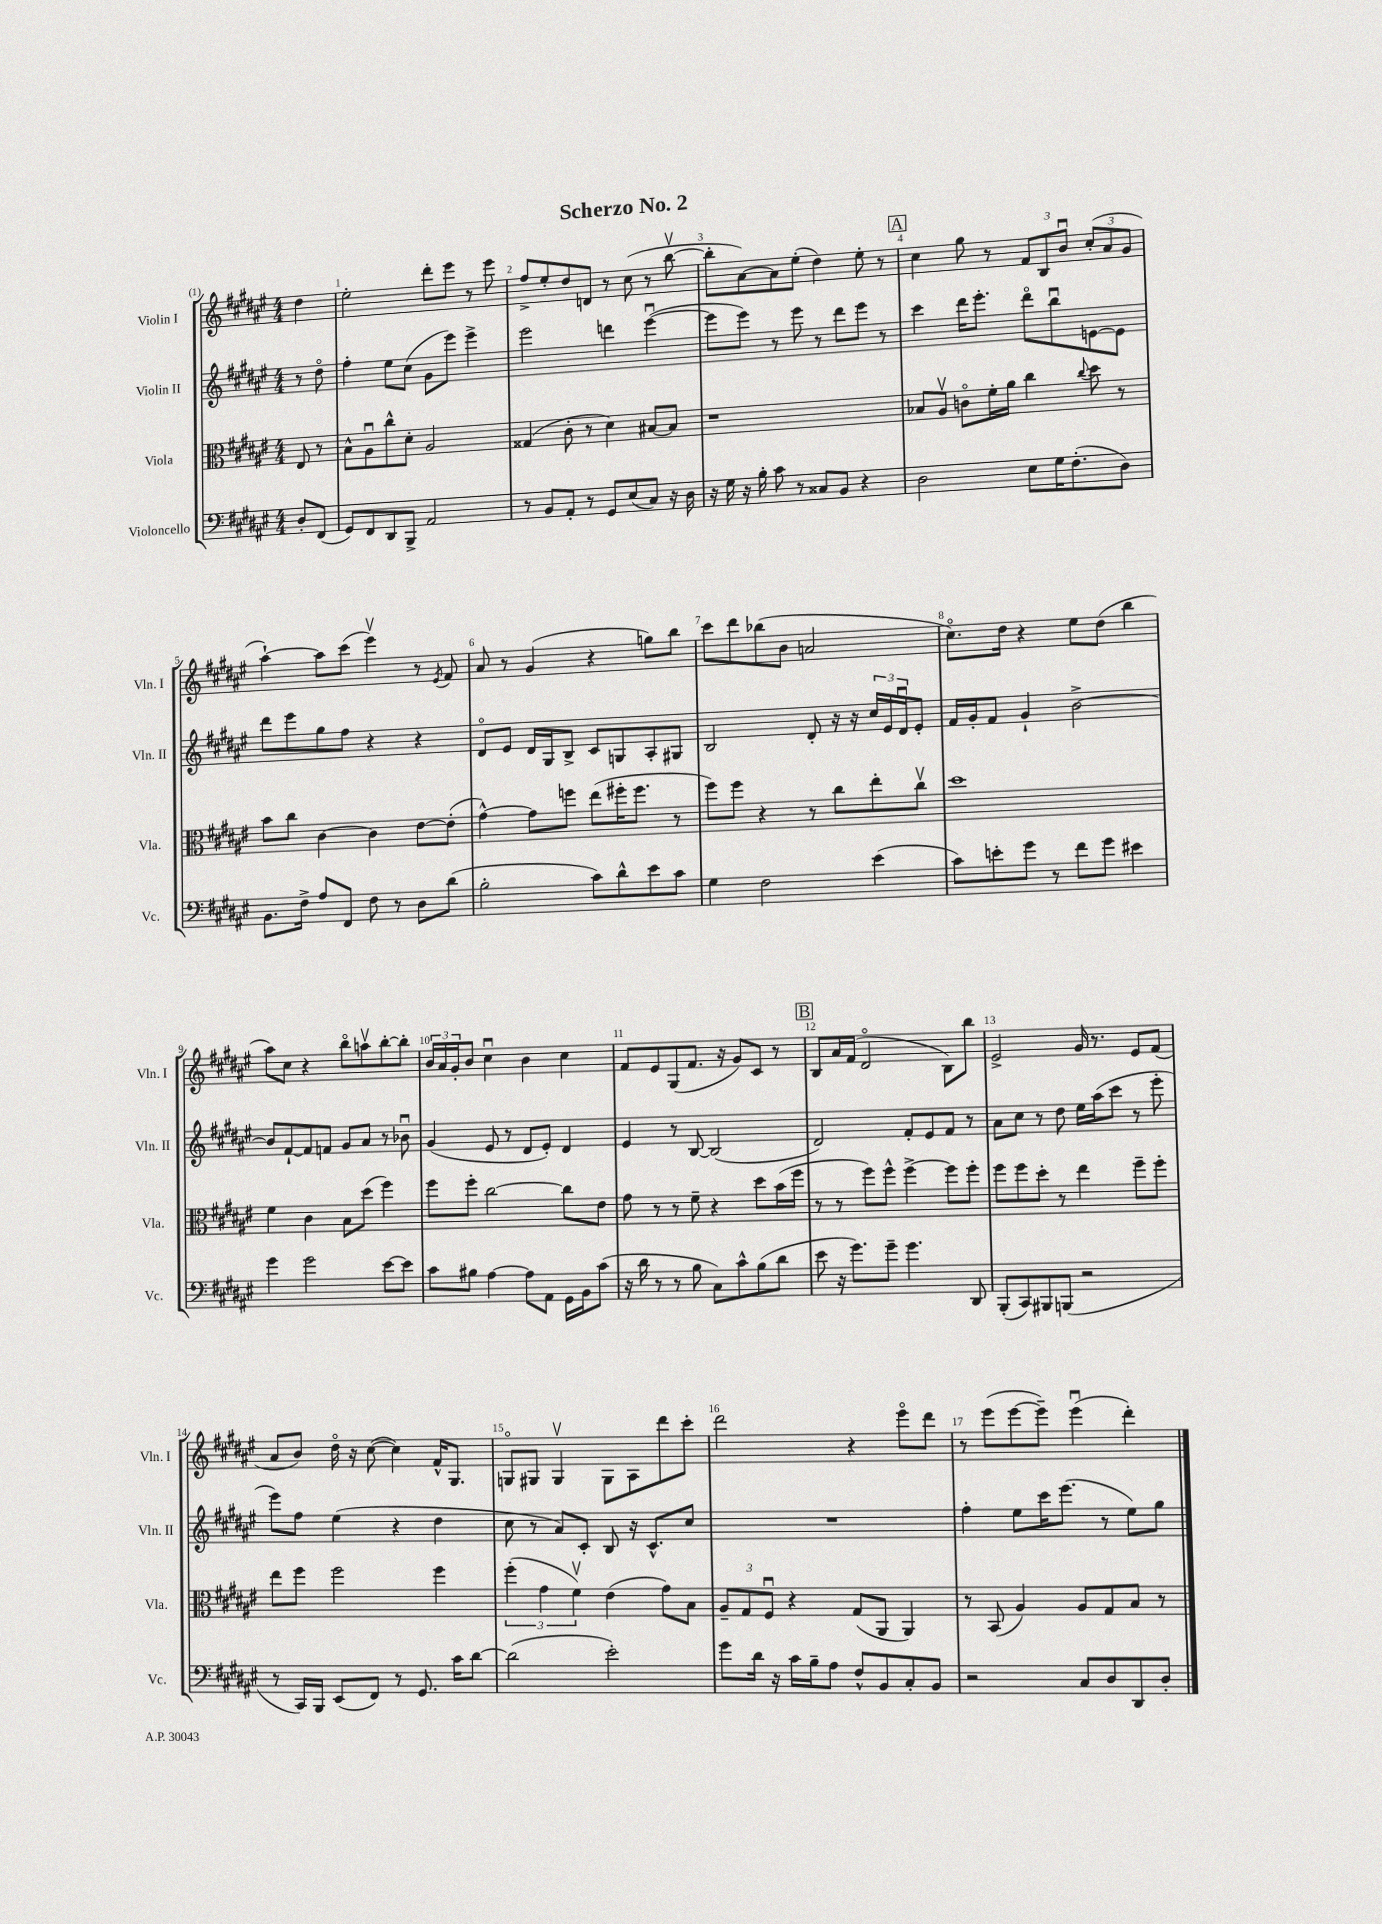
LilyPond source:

\header { title = "Scherzo No. 2" }
<<
\new StaffGroup <<
\new Staff = "s0" \with { instrumentName = "Violin I" shortInstrumentName = "Vln. I" } {
    \clef treble \key fis \major \numericTimeSignature \time 4/4 \partial 4
    dis''4 |
    eis''2-. dis'''8-. eis'''8 r8 eis'''8 |
    fis''8-> eis''8-. dis''8 d'8 r8 cis''8( r8 b''8~\upbow |
    b''8-. ais'8~) ais'8 eis''8-.( dis''4) eis''8-. r8 |
    \mark \markup { \box "A" } cis''4 gis''8 r8 \tuplet 3/2 { fis'8 b8 b'8\downbow } \tuplet 3/2 { cis''8-.( ais'8 gis'8 } |
    ais''4~-!) ais''8 cis'''8( eis'''4\upbow) r8 \acciaccatura { eis'8 } fis'8 |
    ais'8 r8 gis'4( r4 g''8) b''8 |
    cis'''8 dis'''8 bes''8( b'8 a'2 |
    cis''8.\flageolet) dis''16 r4 eis''8 dis''8( b''4 |
    ais''8) cis''8 r4 b''8\flageolet a''8\upbow b''8~-. b''8-. |
    \tuplet 3/2 { b'16 ais'16 gis'16-. } b'8 cis''4\downbow b'4 cis''4 |
    fis'8 eis'8 gis8( fis'8. r16 gis'8) cis'8 r8 |
    \mark \markup { \box "B" } b8 ais'16 fis'16( dis'2\flageolet b8) b''8 |
    eis'2-> gis'16 r8. eis'8 fis'8( |
    ais'8 b'8) dis''16\flageolet r16 cis''8~( cis''4) fis'16-^ gis8. |
    g8\flageolet gis8 gis4\upbow gis8 ais8 dis'''8 cis'''8-. |
    dis'''2 r4 eis'''8\flageolet dis'''8 |
    r8 eis'''8( eis'''8~ eis'''8--) eis'''4\downbow( dis'''4-.) \bar "|." |
}
\new Staff = "s1" \with { instrumentName = "Violin II" shortInstrumentName = "Vln. II" } {
    \clef treble \key fis \major \numericTimeSignature \time 4/4 \partial 4
    r8 dis''8\flageolet |
    fis''4-. eis''8 cis''8( gis'8 eis'''8) eis'''4-> |
    eis'''2 d'''4 eis'''4~\downbow( |
    eis'''8 eis'''8) r8 eis'''8 r8 dis'''8 eis'''8 r8 |
    \mark \markup { \box "A" } cis'''4 dis'''16 eis'''8.-. dis'''8\flageolet b''8\downbow e'8~ e'8 |
    dis'''8 eis'''8 gis''8 fis''8 r4 r4 |
    dis'8\flageolet eis'8 dis'16 gis16 b8-> cis'8 g8 ais8-. gis8 |
    b2 dis'8-. r16 r16 \tuplet 3/2 { cis''16 eis'16 dis'16\downbow } eis'8-. |
    fis'16 gis'16-. fis'8 gis'4-! b'2~-> |
    b'8 fis'8~-! fis'8 f'8 gis'8 ais'8 r8 bes'8\downbow |
    gis'4( eis'8 r8 dis'8 eis'8-.) dis'4 |
    eis'4 r8 b8~ b2( |
    \mark \markup { \box "B" } dis'2) fis'8-. eis'8 fis'8 r8 |
    ais'8 cis''8 r8 dis''8 eis''16 ais''16( cis'''8 r8 eis'''8-. |
    eis'''8) fis''8 eis''4( r4 dis''4 |
    cis''8 r8 ais'8) cis'8-. b8 r16 cis'8.-^ cis''8 |
    R1 |
    fis''4-. eis''8 cis'''16 eis'''8.( r8 eis''8) gis''8 \bar "|." |
}
\new Staff = "s2" \with { instrumentName = "Viola" shortInstrumentName = "Vla." } {
    \clef alto \key fis \major \numericTimeSignature \time 4/4 \partial 4
    eis8 r8 |
    b8-^ ais8\downbow cis''8-^ dis'8-. ais2 |
    gisis4( cis'8-. r8 dis'4) bis8~ bis8 |
    r1 |
    \mark \markup { \box "A" } bes8 ais8\upbow c'8\flageolet fis'16-. ais'16 cis''4 \appoggiatura { cis''8 } dis''8 r8 |
    b'8 cis''8 cis'4~ cis'4 eis'8~ eis'8-.( |
    gis'4~-^) gis'8 f''8 eis''8( fis''16-. fis''8. r8 |
    fis''8) fis''8 r4 r8 cis''8 eis''8-. cis''8\upbow |
    dis''1 |
    fis'4 cis'4 b8 dis''8( fis''4) |
    fis''8 fis''8-. cis''2~ cis''8 eis'8 |
    gis'8 r8 r8 fis'8-- r4 dis''8 b'16( fis''16 |
    \mark \markup { \box "B" } r8 r8 fis''8) fis''8-^ fis''4~-> fis''8 fis''8-. |
    fis''8 fis''8 dis''8-. r8 eis''4 fis''8-- fis''8-. |
    eis''8 fis''8 fis''2 fis''4 |
    \tuplet 3/2 { fis''4-.( gis'4 fis'4\upbow) } eis'4( gis'8) b8 |
    \tuplet 3/2 { ais8-- gis8 fis8\downbow } r4 gis8( ais,8 ais,4) |
    r8 b,8( ais4) ais8 gis8 b8 r8 \bar "|." |
}
\new Staff = "s3" \with { instrumentName = "Violoncello" shortInstrumentName = "Vc." } {
    \clef bass \key fis \major \numericTimeSignature \time 4/4 \partial 4
    dis8-. fis,8( |
    gis,8) fis,8 dis,8 b,,8-> ais,2 |
    r8 b,8 ais,8-. r8 gis,8 eis8( cis8) r16 dis16 |
    r16 gis16 r16 b16-. cis'8 r8 cisis8 b,8 r4 |
    \mark \markup { \box "A" } dis2 eis8 gis16 fis8.-.( dis8) |
    b,8. fis16-> ais8 fis,8 fis8 r8 dis8 dis'8( |
    b2-. cis'8) dis'8-^ eis'8 cis'8 |
    gis4 fis2 eis'4( |
    cis'8) e'8-. gis'8 r8 fis'8 gis'8 eis'4 |
    gis'4 gis'2 eis'8~ eis'8 |
    cis'8 bis8 ais4~ ais8 ais,8 gis,16 b,16 cis'8( |
    r16 dis'16 r8 r8 b8 cis8) cis'8-^ b8( dis'8 |
    \mark \markup { \box "B" } eis'8 r16 gis'8.) gis'8-- gis'4. dis,8 |
    b,,8-.( cis,8) bis,,8 b,,8( r2 |
    r8 cis,16) b,,16 eis,8( fis,8) r8 gis,8. cis'16 dis'8~ |
    dis'2( eis'2-.) |
    gis'8 dis'16 r16 cis'16 b16-- ais8 fis8-^ b,8 cis8-. b,8 |
    r2 cis8 dis8 dis,8 dis8-. \bar "|." |
}
>>
>>
\layout { \context { \Score \override BarNumber.break-visibility = ##(#f #t #t) barNumberVisibility = #all-bar-numbers-visible } }
